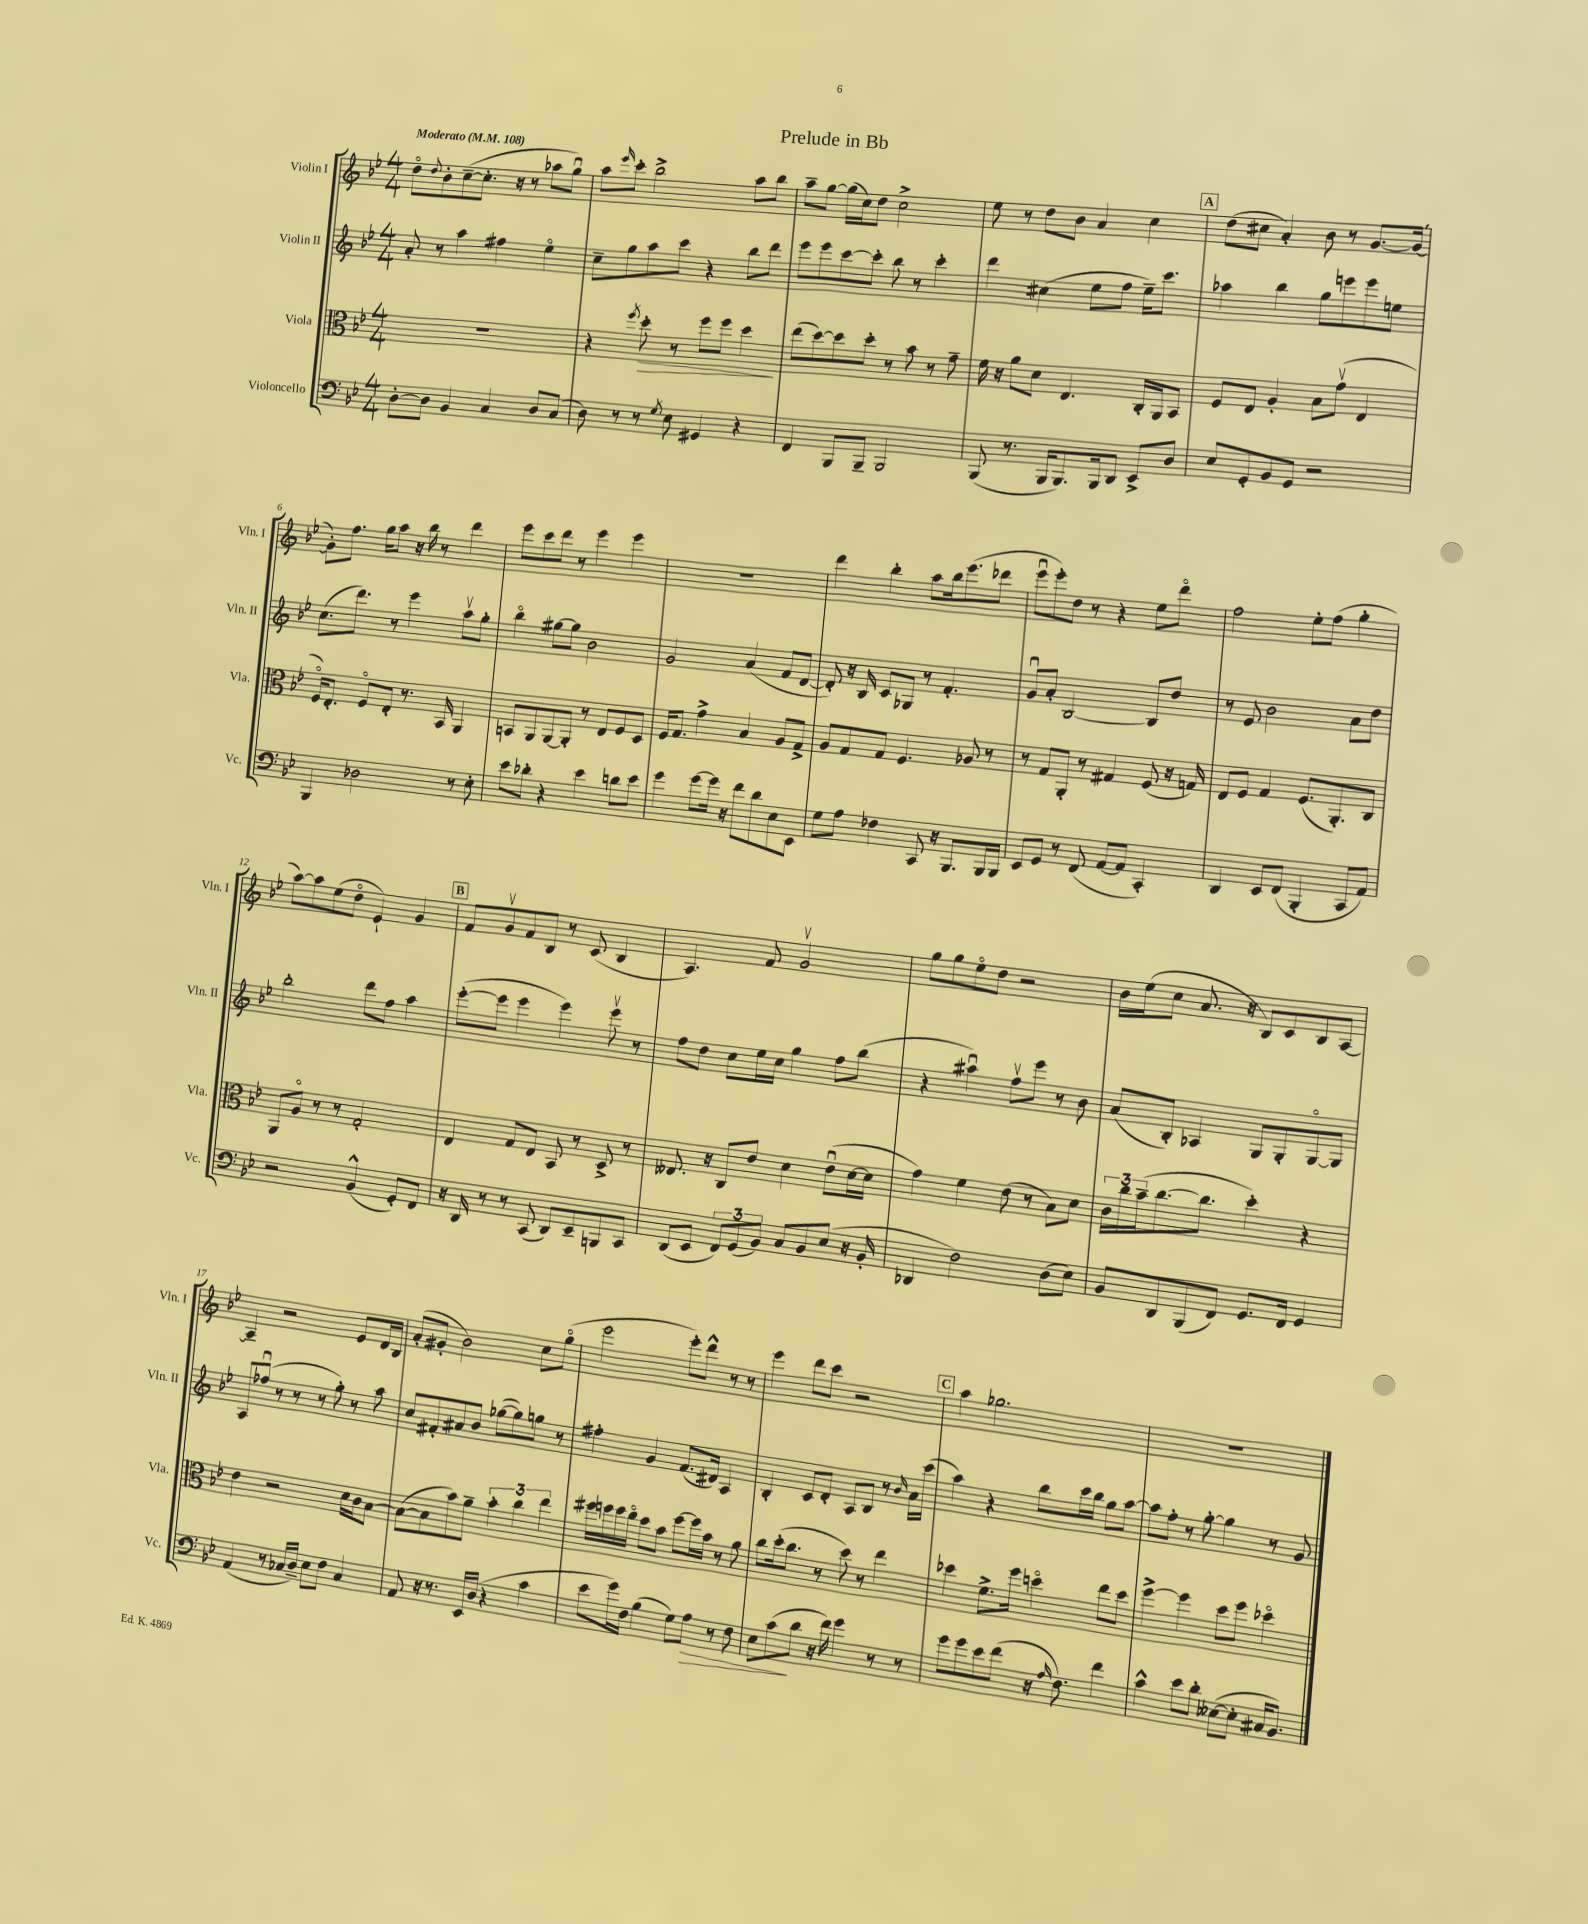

**kern	**kern	**kern	**kern
*staff4	*staff3	*staff2	*staff1
*clefF4	*clefC3	*clefG2	*clefG2
*k[b-e-]	*k[b-e-]	*k[b-e-]	*k[b-e-]
*M4/4	*M4/4	*M4/4	*M4/4
*MM108	*MM108	*MM108	*MM108
[8D'	1r	8a'	8ddo
.	.	.	8qqdd
8D]	.	8r	8b-'
4BB-	.	4aa	([8cc~
.	.	.	8.cc']
4C	.	4ff#	.
.	.	.	16r
.	.	.	8r
8D	.	4ee-o	8aa-
(8C	.	.	8ggu)
=	=	=	=
8D)	4r	8cc~	8aa
.	.	.	16qqeee-
8r	.	8gg	8ccc'
.	8qff	.	.
8r	8dd'	8aa	2bb-^
8qG	.	.	.
8E-	8r	8ccc	.
4GG#	8ff	4r	.
.	8ff	.	.
4r	4dd	8bb-	8aa
.	.	8ddd	8bb-
=	=	=	=
4FF	(8ee-	8eee-	8aa~
.	[8dd)	8eee-	[8gg
8BBB-	8dd]	[8ccc	(16gg]
.	.	.	16cc)
8BBB-~	8dd'	8ccc']	8dd
2BBB-	8r	8bb-	2cc^
.	8b-	8r	.
.	8r	4ccc'	.
.	8g~	.	.
=	=	=	=
(8BBB-	16f	4ddd	8ee-
.	16r	.	.
8.r	8a	.	8r
.	8d	(4cc#	8dd
16BBB-	.	.	.
8.BBB-)	4.E-	.	8b-
.	.	8ee-	4a
16BBB-	.	.	.
8DD	.	8ff	.
8EE-^	16C'	16ee-~)	4cc
.	16AA	8.ccc	.
8D	8BB-	.	.
=	=	=	=
8E-	8F	4aa-	(8dd
8GG'	8E-	.	8cc#
8BB-	4A'	4bb-	4a')
8GG	.	.	.
2r	8B-	8gg	8b-
.	(8gv	8eee	8r
.	4E-	8eee	[8.g
.	.	8ee	.
.	.	.	(16g_
=	=	=	=
4BBB-	16Fo)	(8.cc	8g'])
.	8.E-'	.	.
.	.	.	8.ff
.	.	8.ddd)	.
2D-	8Fo	.	.
.	.	.	16gg
.	8E-'	8r	8aa
.	8.r	4eee-	16r
.	.	.	16bb-
.	.	.	8r
.	16BB-	.	.
8r	4AA	8aav	4ddd
8E-'	.	8gg'	.
=	=	=	=
8e-	8BB	4bb-o	8eee-
8d-'	8AA	.	8ccc
4r	[8AA	[8gg#	8ddd
.	8AA']	8gg#]	8r
4e-	8r	2b-	4eee-
.	8E-	.	.
8d	8F	.	4eee-
8e-	8D	.	.
=	=	=	=
4g	16F	2g	1r
.	8.G	.	.
[8g	4g^	.	.
16g]	.	.	.
16r	.	.	.
8f	4B-	(4a	.
8d	.	.	.
8E-	8A	8f	.
8EE-	8G^	[8d	.
=	=	=	=
8G	8A	8d'])	4ddd
8A	8G	16r	.
.	.	16B-	.
4F-	8G	8c	4bb-'
.	4.F	8G-	.
8CC	.	8r	8aa
16r	.	4.f'	16bb-
8.BBB-	.	.	(8.eee-
.	8A-	.	.
16BBB-	8r	.	8ddd-
16BBB-	.	.	.
=	=	=	=
8EE-	8r	8gu	8eee-u
8GG	8G	8a'	8eee-')
8r	8AA'	[2B-	8dd
(8FF	8r	.	8r
[8AA	4G#	.	4r
8AA]	.	.	.
4CC')	(8F	8B-]	8ee-
.	16r	8dd	8dddo
.	16G)	.	.
=	=	=	=
4DD	8E-	8r	2ff
.	8F	8e-	.
8EE-	4G	2b-	.
(8FF	.	.	.
4BBB-'	(8.F	.	8ee-'
.	.	.	(8ff
.	8.AA')	.	.
8CC	.	8a	4gg'
8AA)	8C	8dd	.
=	=	=	=
2r	8AA	2bb-'	[8aa)
.	8Ao	.	8aa]
.	8r	.	(8ee-
.	8r	.	8ddo
(4BB-^^	2G'	8ddd	4e-`)
.	.	8ff	.
8GG')	.	4aa	4g
8FF	.	.	.
=	=	=	=
16r	4E-	([8eee-'	8f
16DD	.	.	.
8r	.	8eee-]	8gv
8r	8G	4eee-	8f
(8CC	8E-	.	8B-
8DD)	8BB-	4eee-)	8r
8EE-~	8r	.	(8c
8BBB	8D^	8eee-v	4B-
8CC	8r	8r	.
=	=	=	=
(8DD	8.E--	8ff	4.A)
8EE-	.	8dd	.
.	16r	.	.
12FF)	8C	8cc	.
(12GG	.	.	.
.	8e-	16ee-	8f
12BB-)	.	.	.
.	.	16cc	.
8C	4d	4gg	2gv
8BB-	.	.	.
(8E-	(8e-u	8ff	.
16r	[16d	(8bb-	.
16BB-'	16d]	.	.
=	=	=	=
4DD-	4g)	4r	8gg
.	.	.	8gg
2F)	4f	4aa#u)	8ee-o
.	.	.	8dd
.	(8e-	8ffv	2r
.	8r	8eee-	.
(8D	8B-)	8r	.
8E-)	8d	8b-	.
=	=	=	=
8BB-	24c	(8a	16b-
.	24cc	.	.
.	.	.	(16ee-
.	(24b-~	.	.
8DD	[8.cc	8B-')	8cc
(8BBB-	.	4A-	8.a
.	8.cc]	.	.
8FF)	.	.	.
.	.	.	16r
8.GG	4dd')	8G	8B-)
.	.	8G'	8c
16FF	.	.	.
4GG	4r	[8Go	8B-
.	.	8G]	[8A
=	=	=	=
(4AA	4e-	8A	4A~]
.	.	(8ff-u	.
8r	2r	8r	2r
16C-	.	8r	.
16D~)	.	.	.
8E-	.	8r	.
8F	.	8gg')	.
4C-	16d	8r	8e-
.	16c	.	.
.	[8B-	8aa	16d
.	.	.	16B-
=	=	=	=
8AA	(8B-_	8cc	(8a'
16r	8B-]	8f#'	8g#'
8.r	.	.	.
.	8b-)	8a#	2b-)
16EE-	8a~	8b-	.
(16D	.	.	.
4r	6b-'	([8gg-	.
.	.	8gg-])	.
.	6cc	.	.
4c	.	8gg	8cc
.	6ee-	.	.
.	.	8r	(8ggo
=	=	=	=
8e-	16ff#	4ff#'	2eee-
.	16ff	.	.
16g)	16ff	.	.
16F	16ee-o	.	.
(4B-	8dd	4g	.
.	8b-	.	.
8G)	[8ff	(8.f	8eee-')
8A	16ff]	.	8ddd^^
.	16b-	16d#)	.
8r	8r	4A	8r
8F	8a	.	8r
=	=	=	=
8E-	8cc	4B-'	4eee-
(8c	(16dd'	.	.
.	8.cc	.	.
8d	.	8c	8ddd
16r	8r	8d'	8ccc
16f)	.	.	.
4g	8dd)	8A	2r
.	8r	8B-	.
8r	4ee-	8r	.
.	.	16qqb-	.
8r	.	16a	.
.	.	(16ccc	.
=	=	=	=
8g	4dd-	4aa)	4aa
8g	.	.	.
8e-	8.f^	4r	2.gg-
(8f	.	.	.
.	16ff	.	.
16r	4ddo	8bb-	.
16qqA	.	.	.
8.F)	.	.	.
.	.	16ccc	.
.	.	16bb-	.
4f	8ee-	8gg	.
.	8dd	[8aa	.
=	=	=	=
4c^^	[4ff^	8aa]	1r
.	.	8ff'	.
8e-	4ff]	8r	.
8d'	.	[8gg'	.
([8E--	8dd	4gg]	.
8E--']	8ff	.	.
16C#	4dd-o	8r	.
8.BB-)	.	.	.
.	.	8g	.
==	==	==	==
*-	*-	*-	*-
